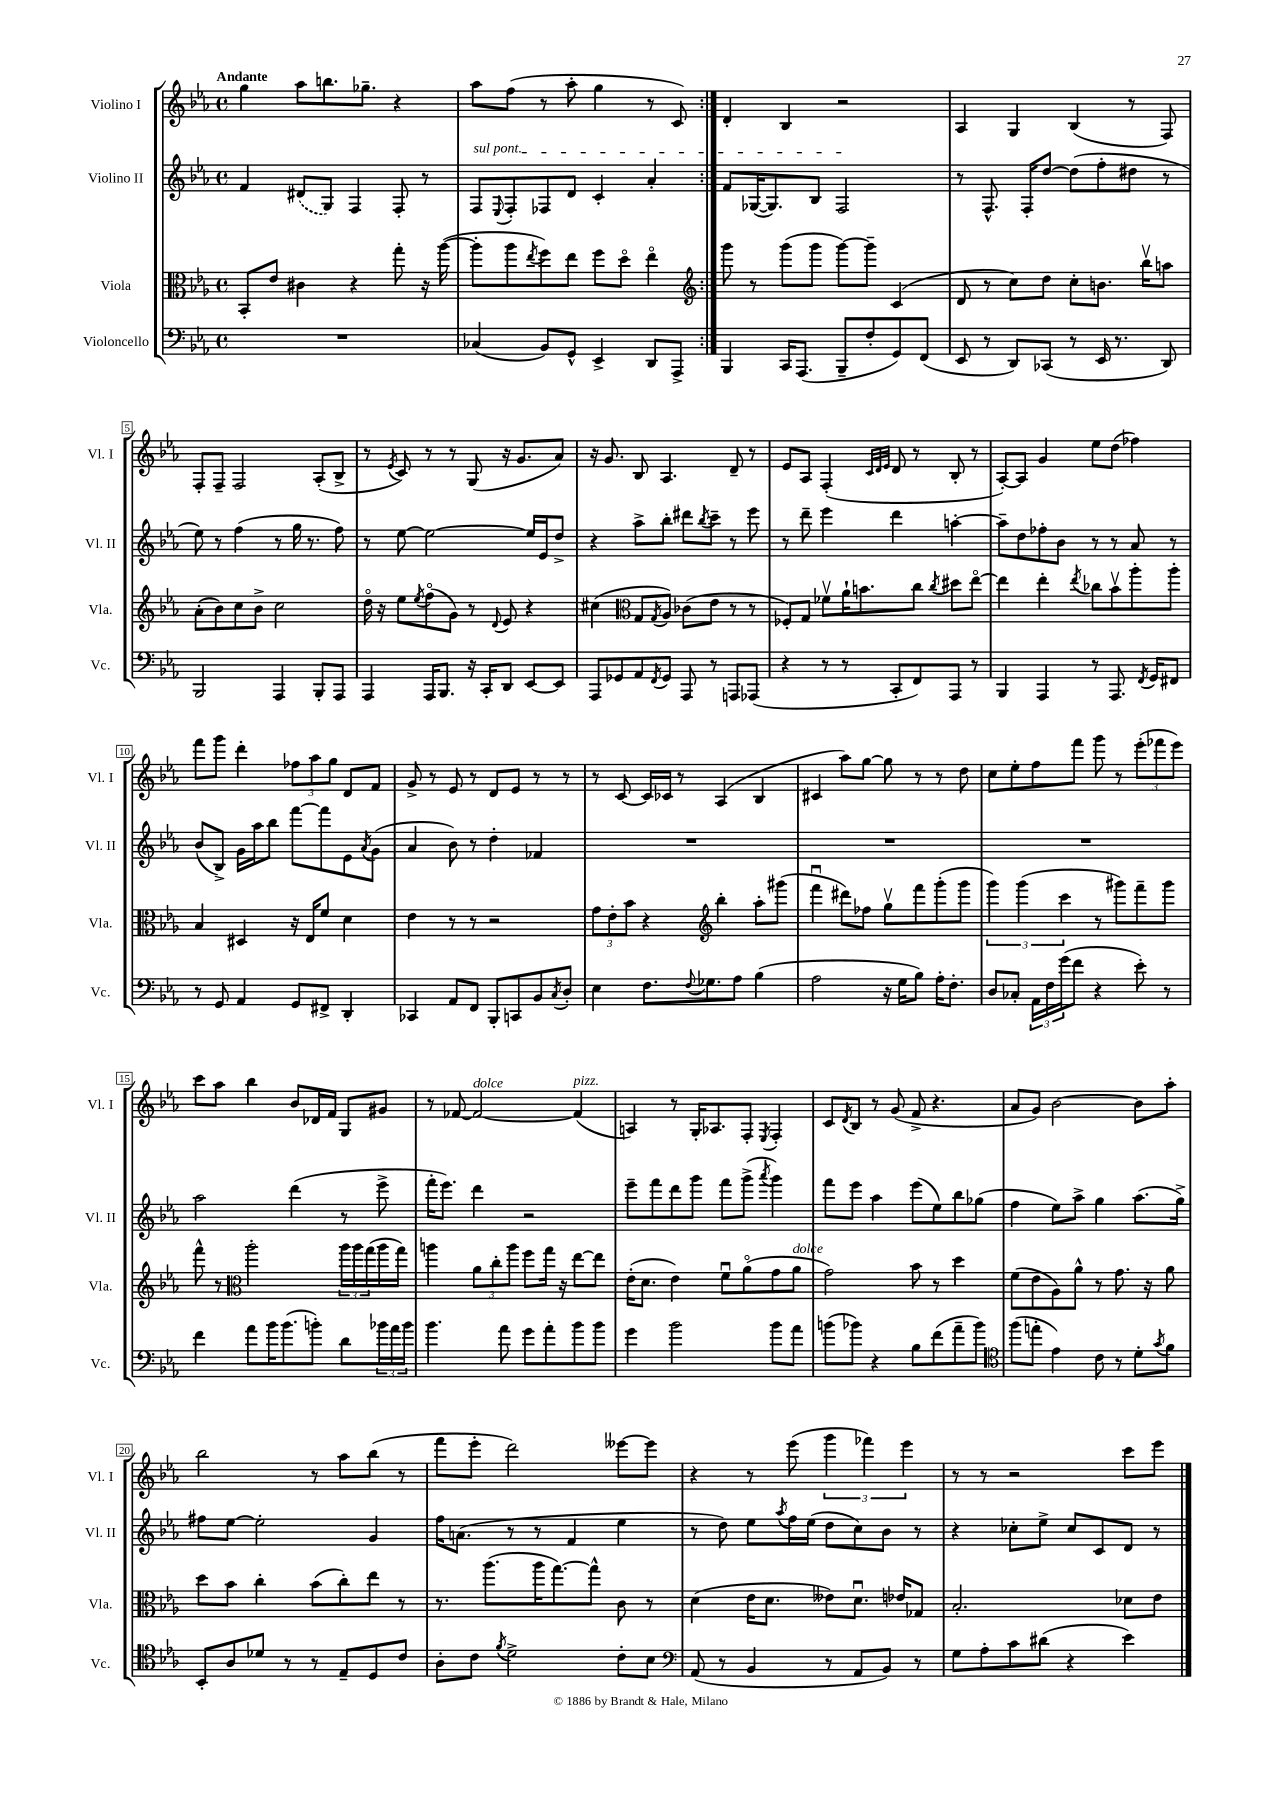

**kern	**kern	**kern	**kern
*staff4	*staff3	*staff2	*staff1
*clefF4	*clefC3	*clefG2	*clefG2
*k[b-e-a-]	*k[b-e-a-]	*k[b-e-a-]	*k[b-e-a-]
*M4/4	*M4/4	*M4/4	*M4/4
*met(c)	*met(c)	*met(c)	*met(c)
1r	8BB-'	4f	4gg
.	8e-	.	.
.	4c#	(8d#	8aa-
.	.	8G)	8.bb
.	4r	4F	.
.	.	.	8.gg-~
.	8gg'	8F'	4r
.	16r	8r	.
.	([16aa-	.	.
=	=	=	=
(4C-	8aa-']	8F	8aa-
.	.	8qqE-	.
.	8aa-	8F'	(8ff
.	8qee-	.	.
8BB-)	8ff)	8F-	8r
8GG^^	8ee-	8d	8aa-'
4EE-^	8ff	4c'	4gg
.	8ddo	.	.
8DD	4ee-o	4a-'	8r
8AAA-^	.	.	8c)
=:|!	=:|!	=:|!	=:|!
*	*clefG2	*	*
4BBB-	8ggg	8f	4d'
.	8r	([16G-	.
.	.	8.G-])	.
16CC	(8ggg	.	4B-
(8.AAA-	.	.	.
.	8ggg	8B-	.
8BBB-~	[8ggg)	2F	2r
8F'	8ggg~]	.	.
8GG)	(4c	.	.
(8FF	.	.	.
=	=	=	=
8EE-	8d	8r	4A-
8r	8r	8.F^^	.
8DD)	8cc)	.	4G
.	.	16F'	.
(8CC-	8dd	[8dd	.
8r	8cc'	(8dd]	(4B-
16EE-	8.b	8ff'	.
8.r	.	.	.
.	.	8dd#	8r
.	16bb-v	.	.
8DD)	8aa	8r	8F)
=	=	=	=
2BBB-	(8a-'	8ee-)	8F'
.	8b-)	8r	8F~
.	8cc	(4ff	2F
.	8b-^	.	.
4AAA-	2cc	8r	.
.	.	16gg	.
.	.	8.r	.
8BBB-'	.	.	(8A-'
8AAA-	.	8ff)	8B-^
=	=	=	=
4AAA-	16ddo	8r	8r
.	16r	.	.
.	.	.	8qe-
.	8ee-	[8ee-	8c)
.	8qee-	.	.
16AAA-	(8ffo	2ee-_	8r
8.BBB-	.	.	.
.	8g)	.	8r
16r	8r	.	(8G
16CC'	.	.	.
.	8qqd	.	.
8DD	8e-	.	16r
.	.	.	8.g
[8EE-	4r	16ee-]	.
.	.	16e-	.
8EE-]	.	8dd^	8a-)
=	=	=	=
8AAA-	(4cc#	4r	16r
.	.	.	8.g
8GG-	.	.	.
*	*clefC3	*	*
8AA-	8G	8aa-^	8B-
8qFF	8qG	.	.
8GG-	8A-)	8bb-'	4.A-
8AAA-	(8c-	8ddd#	.
.	.	8qbb-	.
8r	8e-	8ccc~	.
8AAA	8r	8r	8d~
(8AAA-	8r	8eee-	8r
=	=	=	=
4r	8F-')	8r	8e-
.	8G	8ddd~	8A-
8r	8f-v	4eee-	(4F'
8r	16a-`	.	.
.	8.b	.	.
.	.	.	32qqc
.	.	.	32qqd
.	.	.	32qqe-
8CC'	.	4ddd	8d
8FF)	8cc	.	8r
.	8qcc	.	.
8AAA-	8dd#	[4aa'	8B-'
8r	[8ee-o	.	8r
=	=	=	=
4BBB-	4ee-]	8aa~]	[8A-')
.	.	8dd	8A-]
4AAA-	4ee-'	8ff-'	4g
.	.	8b-	.
.	8qee-	.	.
8r	8cc-	8r	8ee-
8.AAA-	8b-v	8r	(8dd
.	8aa-'	8a-	4ff-)
8qFF	.	.	.
16GG	.	.	.
8FF#	8aa-'	8r	.
=	=	=	=
8r	4B-	(8b-	8fff
8GG	.	8B-^)	8ggg
4AA-	4D#	16g	4ddd'
.	.	16aa-	.
.	.	8bb-	.
8GG	16r	[8fff	12ff-
.	16E-	.	.
.	.	.	12aa-
8FF#^	8f	8fff]	.
.	.	.	12gg
4DD'	4d	8e-	8d
.	.	8qa-	.
.	.	(8g	8f
=	=	=	=
4CC-	4e-	4a-	8g^
.	.	.	8r
8AA-	8r	8b-)	8e-
8FF	8r	8r	8r
8BBB-'	2r	4dd'	8d
8CC	.	.	8e-
8BB-	.	4f-	8r
8qC	.	.	.
8D'	.	.	8r
=	=	=	=
4E-	12g	1r	8r
.	12e-'	.	.
.	.	.	[8c
.	12b-	.	.
8.F	4r	.	16c]
.	.	.	16c-
.	.	.	8r
8qqF	.	.	.
8.G-	.	.	.
*	*clefG2	*	*
.	4bb-'	.	(4A-
8A-	.	.	.
(4B-	8aa-'	.	4B-
.	(8ggg#	.	.
=	=	=	=
2A-	4fffu	1r	4c#
.	8ddd#)	.	8aa-)
.	8ff-	.	[8gg
16r	8ggv	.	8gg]
16G	.	.	.
8B-)	8fff	.	8r
16A-'	(8ggg'	.	8r
8.F'	.	.	.
.	8ggg	.	8dd
=	=	=	=
8D	6ggg)	1r	8cc
8C-'	.	.	8ee-'
.	(6ggg	.	.
24AA-	.	.	8ff
24F	.	.	.
(24g	6ccc	.	.
8f	.	.	8fff
4r	8r	.	8ggg
.	8ggg#)	.	8r
8e-')	8fff~	.	(12eee-'
.	.	.	12fff-
8r	8ggg#	.	.
.	.	.	12eee-)
=	=	=	=
4f	8fff^^	2aa-	8ccc
.	8r	.	8aa-
*	*clefC3	*	*
8a-	2aa-'	.	4bb-
16b-	.	.	.
(8.b-	.	.	.
.	.	(4ddd	8b-
8b')	.	.	16d-
.	.	.	16f
8d	24aa-	8r	8G
.	24aa-	.	.
.	(24gg	.	.
24b-	16aa-	8eee-^	8g#
24a-	.	.	.
.	16gg)	.	.
24b-	.	.	.
=	=	=	=
4.b-	4aa	16fff'	8r
.	.	8.eee-)	.
.	.	.	[8f-
.	12a-	4ddd	2f-_
.	12cc'	.	.
8a-	.	.	.
.	12aa	.	.
8g	8ff	2r	.
8a-'	16gg	.	.
.	16r	.	.
8b-	[8ee-	.	(4f-]
8b-	8ee-]	.	.
=	=	=	=
4g	(16e-'	8eee-~	4A)
.	8.d	.	.
.	.	8fff	.
2b-	4e-)	8ddd	8r
.	.	8ggg	16G'
.	.	.	8.A-
.	8fu	8fff	.
.	(8a-o	(8ggg^	8F'
.	.	8qaaa-	8qE-
8b-	8g	4ggg)	4F'
8a-	8a-	.	.
=	=	=	=
(8b	2g)	8fff	8c
.	.	.	8qd
8b-)	.	8eee-	8B-
4r	.	4aa-	8r
.	.	.	(8g
8B-	8b-	(8eee-	8f^
(8f	8r	8ee-)	4.r
8a-~	4dd	8bb-	.
8b-)	.	(8gg-	.
=	=	=	=
*clefC4	*	*	*
(8ff	(8f	4ff	8a-
8ee'	8e-	.	8g)
4e-)	8A-)	8ee-)	[2b-
.	8a-^^	8aa-^	.
8c	8r	4gg	.
8r	8.g	.	.
8d'	.	(8.aa-	8b-]
.	16r	.	.
8qg	.	.	.
8f	8a-	.	8aa-'
.	.	16gg^)	.
=	=	=	=
8BB-'	8dd	8ff#	2bb-
8A-	8b-	[8ee-	.
8d-	4cc'	2ee-']	.
8r	.	.	.
8r	(8b-	.	8r
8E-~	8cc')	.	8aa-
8D	8ee-	4g	(8bb-
8c	8r	.	8r
=	=	=	=
8A-'	8.r	16ff	8fff
.	.	(8.a	.
8c	.	.	8eee-'
.	(8.aa-	.	.
8qf	.	.	.
2d^	.	8r	2ddd)
.	16aa-	8r	.
.	[8.gg)	.	.
.	.	4f	.
.	8gg^^]	.	.
8c'	8c	4ee-	[8eee--
8B-	8r	.	8eee--]
=	=	=	=
*clefF4	*	*	*
(8AA-	(4d	8r	4r
8r	.	8dd)	.
4BB-	16e-	8ee-	8r
.	8.d	.	.
.	.	8qaa-	.
.	.	16ff	(8eee-
.	.	(16ee-	.
8r	8e--)	8dd	6ggg
8AA-	8.du	8cc)	.
.	.	.	6fff-)
8BB-)	.	8b-	.
.	16e-	.	.
.	.	.	6eee-
8r	8G-	8r	.
=	=	=	=
8G	2.B-'	4r	8r
8A-'	.	.	8r
8c	.	8cc-'	2r
(8d#	.	8ee-^	.
4r	.	8cc-	.
.	.	8c	.
4e-)	8d-	8d	8ccc
.	8e-	8r	8eee-
==	==	==	==
*-	*-	*-	*-
